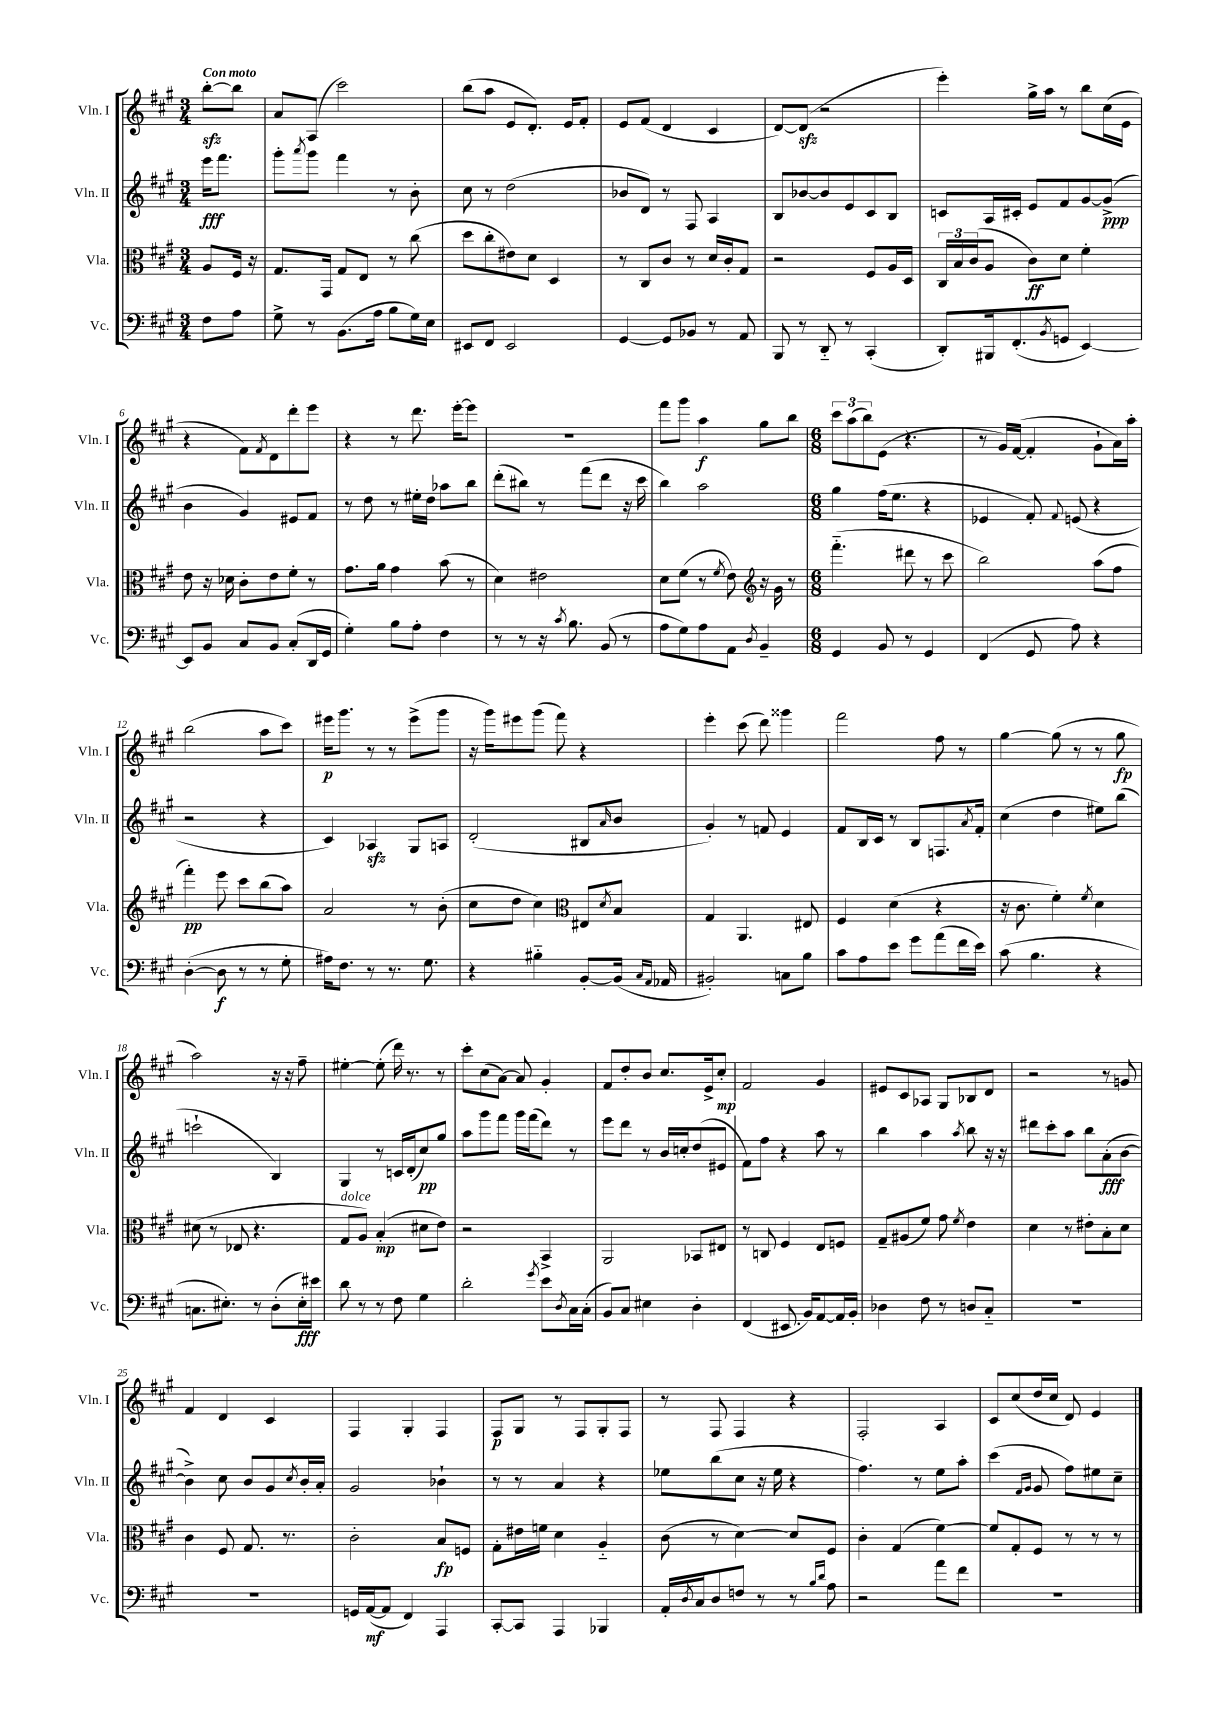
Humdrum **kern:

**kern	**kern	**kern	**kern
*staff4	*staff3	*staff2	*staff1
*clefF4	*clefC3	*clefG2	*clefG2
*k[f#c#g#]	*k[f#c#g#]	*k[f#c#g#]	*k[f#c#g#]
*M3/4	*M3/4	*M3/4	*M3/4
8F#	8A	16eee	[8bb'
.	.	8.fff#	.
8A	16F#	.	8bb]
.	16r	.	.
=	=	=	=
8G#^	8.G#	8ggg#'	8a
.	.	8qaaa	.
8r	.	8ggg#	(8A
.	16GG#	.	.
(8.BB	8G#	4fff#	2ccc#)
.	8E	.	.
16A	.	.	.
8B	8r	8r	.
16G#)	(8cc#	8b'	.
16E	.	.	.
=	=	=	=
8EE#	8dd	8cc#	(8bb
8FF#	8cc#'	8r	8aa
2EE#	8e#)	(2dd	8e
.	8d	.	8.d')
.	4D	.	.
.	.	.	16e
.	.	.	8f#'
=	=	=	=
[4GG#	8r	8b-	8e
.	8C#	8d)	(8f#
8GG#]	8c#	8r	4d
8BB-	8r	8F#	.
8r	16d	4A	4c#
.	16c#'	.	.
8AA	8G#	.	.
=	=	=	=
8BBB	2r	8B	[8d)
8r	.	[8b-	(8d]
8DD'~	.	8b-]	2r
8r	.	8e	.
(4CC#'	8F#	8c#	.
.	16A	8B	.
.	16D	.	.
=	=	=	=
8DD')	24C#	8c	4eee')
.	24B	.	.
.	(24c#	.	.
16BBB#	8A	16A	.
(8.FF#'	.	16c#'	.
.	8c#)	8e	16gg#^
.	.	.	16aa
8qBB	.	.	.
8GG	8d	8f#	8r
[4EE)	4f#'	[8g#	8bb
.	.	(8g#^]	(16cc#
.	.	.	16e
=	=	=	=
8EE]	8e	4b	4r
8BB	16r	.	.
.	16d-	.	.
8C#	8c#'	4g#)	8f#)
.	.	.	8qf#
8BB	8e	.	8d
(8C#'	8f#'	8e#	8ddd'
16DD	8r	8f#	8eee
16GG#	.	.	.
=	=	=	=
4G#')	8.g#	8r	4r
.	.	8dd	.
.	16a	.	.
8B	4g#	8r	8r
8A'	.	16ee#'	8.ddd
.	.	16dd	.
4F#	(8b	8aa-	.
.	.	.	[16eee'
.	8r	8bb	8eee]
=	=	=	=
8r	4d)	(8ddd'	2.r
8r	.	8bb#)	.
16r	2e#	8r	.
8qc#	.	.	.
8.B	.	.	.
.	.	(8fff#	.
(8BB	.	8ddd	.
8r	.	16r	.
.	.	16ccc#	.
=	=	=	=
8A	8d	4bb)	8fff#
8G#)	(8f#	.	8ggg#
8A	8r	2aa	4aa
.	8qf#	.	.
8AA	8e)	.	.
8qD	.	.	.
4BB~	16r	.	8gg#
.	16g#	.	.
.	8r	.	8bb
=	=	=	=
*	*clefG2	*	*
*M6/8	*M6/8	*M6/8	*M6/8
4GG#	(4.fff#'~	4gg#	12ccc#
.	.	.	(12aa
.	.	.	12bb)
8BB	.	(16ff#	(8e
.	.	8.ee	.
8r	8ddd#	.	4.r
4GG#	8r	4r	.
.	8ccc#	.	.
=	=	=	=
(4FF#	2bb)	4e-	8r
.	.	.	16g#)
.	.	.	([16f#
8GG#	.	8f#')	4f#']
.	.	8qqf#	.
8A)	.	(8e	.
4r	(8aa	4r	8g#`
.	8ff#	.	16a)
.	.	.	16aa'
=	=	=	=
([4D'	4fff#')	2r	(2bb
8D]	8eee	.	.
8r	8ccc#	.	.
8r	(8bb	4r	8aa
8G#'	8aa)	.	8ccc#)
=	=	=	=
16A#)	2a	4c#)	16eee#
8.F#	.	.	8.ggg#
8r	.	4A-	8r
8.r	.	.	8r
.	8r	8G#	(8eee#^
8.G#	.	.	.
.	(8b'	8A	8ggg#
=	=	=	=
4r	8cc#	(2d'	16r
.	.	.	16ggg#)
.	8dd	.	8eee#
4B#'~	4cc#)	.	(8ggg#
.	.	.	8fff#)
*	*clefC3	*	*
[8BB'	8E#	8B#	4r
.	8qd	16qqa	.
(16BB]	8B	8b	.
16qqC#	.	.	.
16qqAA	.	.	.
16AA-	.	.	.
=	=	=	=
2BB#')	4G#	4g#')	4eee'
.	4.AA	8r	(8ccc#
.	.	8f	8ddd)
8C	.	4e	4ggg##
8B	8E#	.	.
=	=	=	=
8c#	4F#	8f#	2fff#
8A	.	16B	.
.	.	16c#	.
8e	(4d	8r	.
8g#	.	8B	.
(8a	4r	8.F	8ff#
16f#	.	.	8r
.	.	8qa	.
16e)	.	16f#'	.
=	=	=	=
(8c#	16r	(4cc#	[4gg#
.	8.c#	.	.
4.B	.	.	.
.	4f#')	4dd	(8gg#]
.	.	.	8r
.	8qf#	.	.
4r	4d	8ee#)	8r
.	.	(8bb	8gg#
=	=	=	=
8.C	(8d#	2ccc`	2aa)
.	8r	.	.
8.E#')	.	.	.
.	8E-	.	.
8r	4.r	.	.
(8D'	.	4B)	16r
.	.	.	16r
16E#')	.	.	8ff#~
16e#	.	.	.
=	=	=	=
8d	8G#	4G#	[4ee#'
8r	8A)	.	.
8r	(4B'	8r	(8ee#']
8F#	.	16c	16ddd)
.	.	(16d'	8.r
4G#	8d#	8cc#)	.
.	8e)	8gg#	8r
=	=	=	=
2d'	2r	8aa	8ccc#'
.	.	8ggg#	(8cc#
.	.	8fff#	[8a)
.	.	16ggg#	8a]
.	.	(16fff#	.
8qg#	.	.	.
8e	4BB^	8ddd)	4g#'
8qD	.	.	.
16C#	.	8r	.
(16C#'	.	.	.
=	=	=	=
8BB)	2AA	8eee	8f#
8C#	.	8ddd	8dd'
4E#	.	8r	8b
.	.	16b	8.cc#
.	.	16cc'	.
4D'	8BB-	(8dd	.
.	.	.	16e^
.	8E#	8e#	8cc#'
=	=	=	=
(4FF#	8r	8f#)	2f#
.	8C	8ff#	.
8.EE#	4F#	4r	.
16BB)	.	.	.
[8AA	8E	8aa	4g#
16AA]	8F	8r	.
16BB'	.	.	.
=	=	=	=
4D-	8G#~	4bb	8e#
.	(8A#	.	8c#
8F#	8f#)	4aa	8A-
8r	8g#	.	8G#
.	8qf#	8qaa	.
8D	4e	8bb	8B-
8C#'~	.	16r	8d
.	.	16r	.
=	=	=	=
2.r	4d	8ddd#	2r
.	.	8ccc#'	.
.	8r	8aa	.
.	8e#'	8bb	.
.	8B'	(8a'	8r
.	8d	[8b	8g
=	=	=	=
2.r	4c#	4b^])	4f#
.	8F#	8cc#	4d
.	8.G#	8b	.
.	.	8g#	4c#
.	8.r	.	.
.	.	8qcc#	.
.	.	16b'	.
.	.	16a'	.
=	=	=	=
16GG	2c#'	2g#	4F#
([16AA	.	.	.
8AA]	.	.	.
4FF#)	.	.	4G#'
4AAA	8B	4b-`	4F#
.	8F	.	.
=	=	=	=
[8CC#'	8G#'	8r	8F#
8CC#]	16e#	8r	8G#
.	16f	.	.
4AAA	4d	4a	8r
.	.	.	8F#
4BBB-	4A'~	4r	8G#'
.	.	.	8F#
=	=	=	=
16AA'	(8c#	8ee-	8r
8qD	.	.	.
16C#	.	.	.
8D	8r	(8bb	8F#
8F	[4d)	8cc#	4F#
8r	.	16r	.
.	.	16ee-	.
8r	8d]	4r	4r
16qqB	.	.	.
16qqd	.	.	.
8A	8F#	.	.
=	=	=	=
2r	4c#'	4.ff#)	2F#'
.	(4G#	.	.
.	.	8r	.
8a	[4f#)	8ee	4A
8f#	.	8aa'	.
=	=	=	=
2.r	8f#]	(4ccc#	8c#
.	8G#'	.	(8cc#
.	.	16qqf#	.
.	.	16qqg#	.
.	8F#	8g#	16dd
.	.	.	16cc#
.	8r	8ff#)	8d)
.	8r	8ee#	4e
.	8r	8cc#~	.
==	==	==	==
*-	*-	*-	*-
